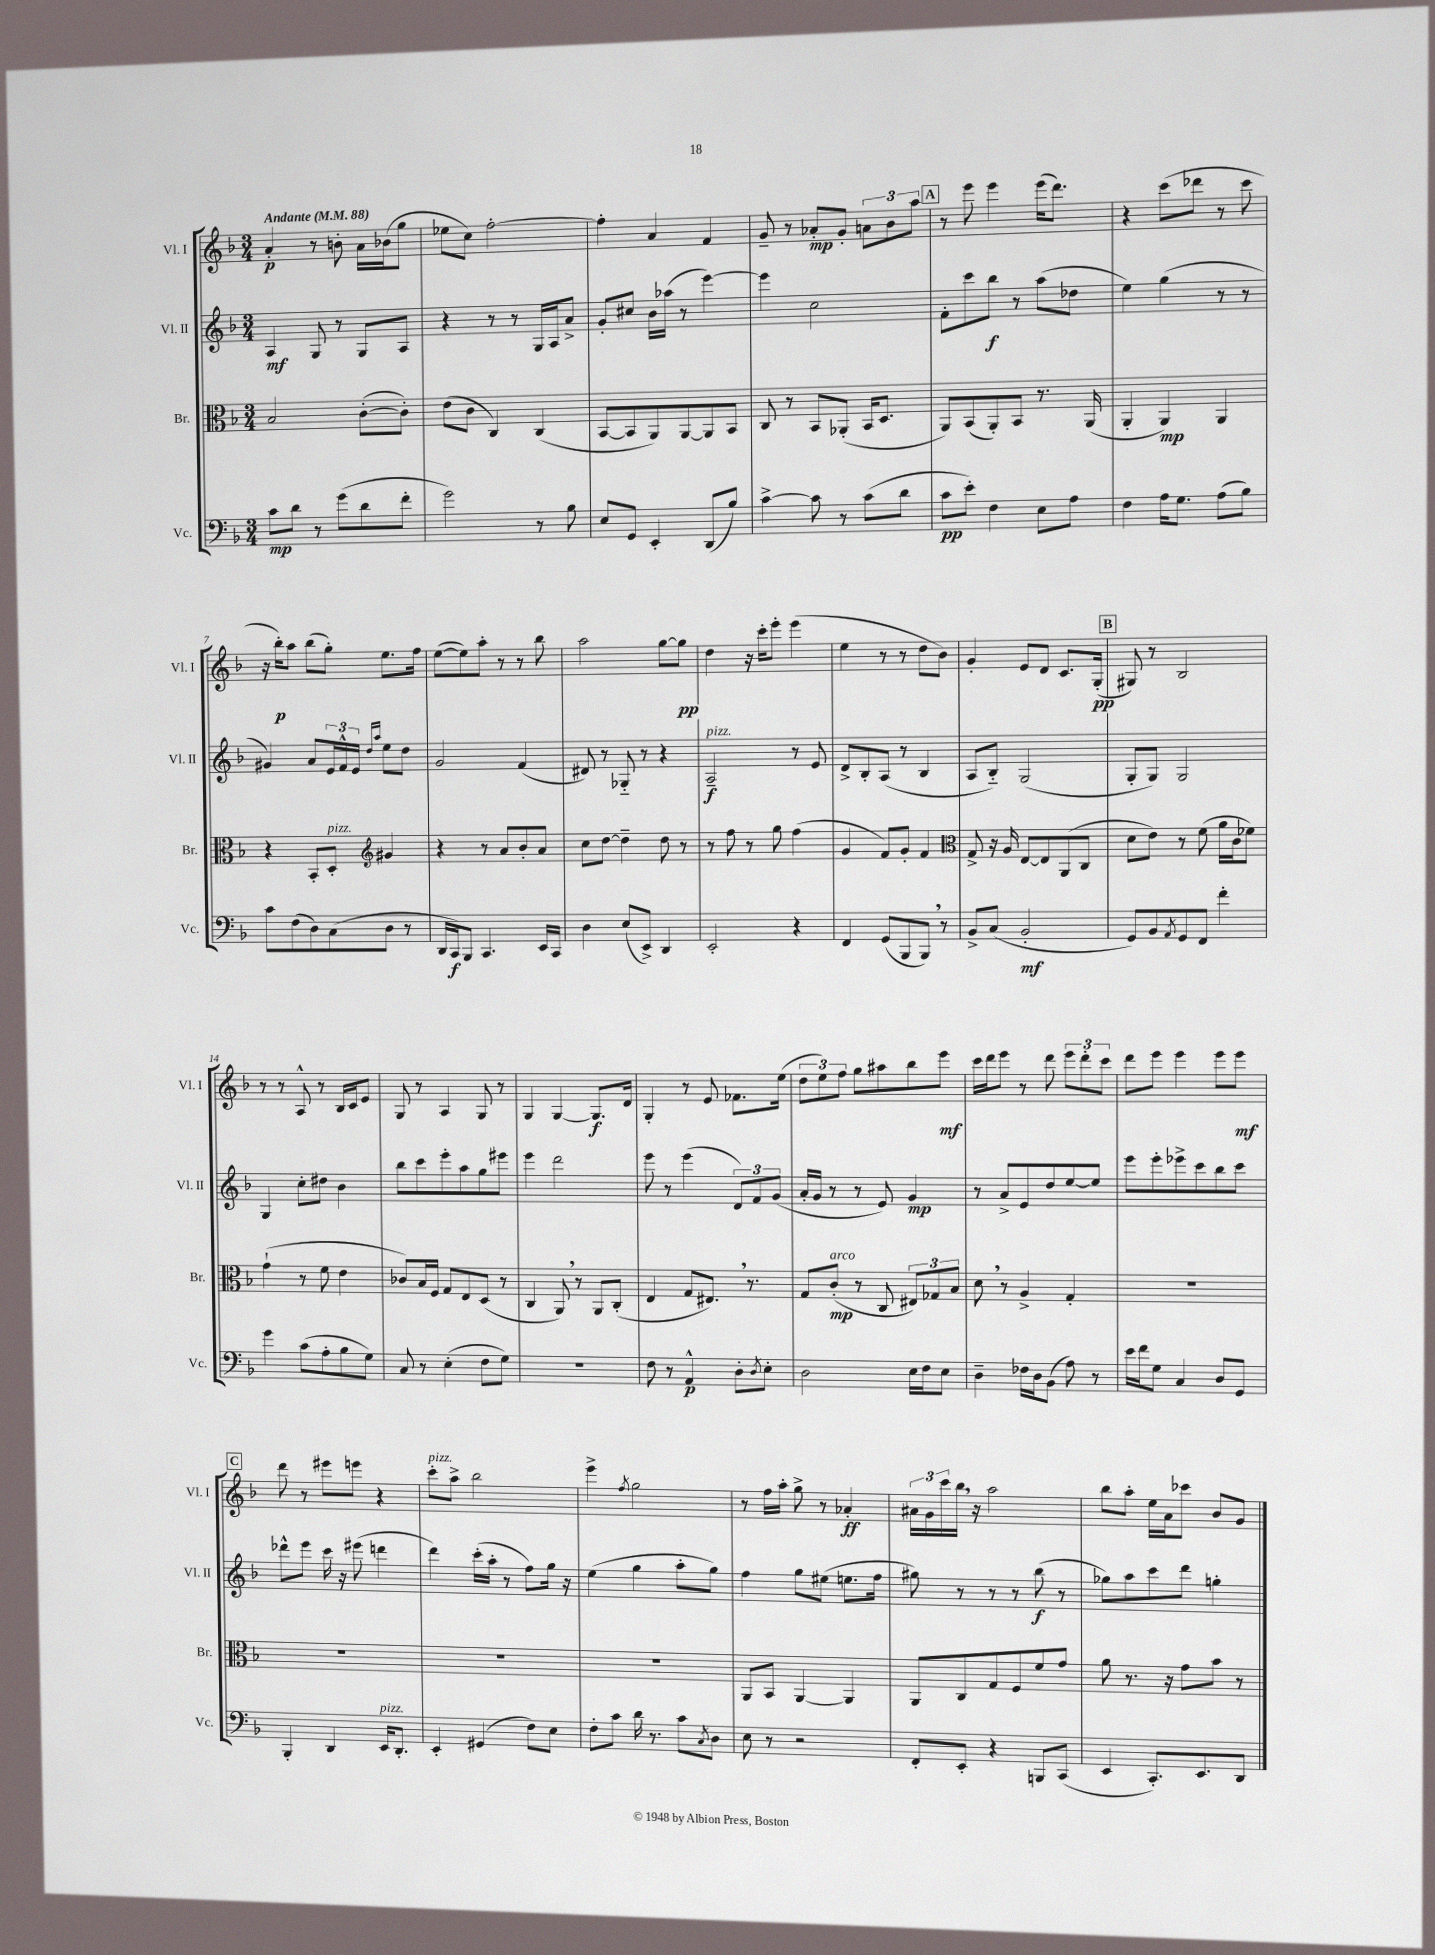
<<
\new StaffGroup <<
\new Staff = "s0" \with { instrumentName = "Vl. I" shortInstrumentName = "Vl. I" } {
    \clef treble \key f \major \numericTimeSignature \time 3/4 \tempo "Andante" 4 = 88
    a'4-.\p r8 b'8-. a'16 bes'16( g''8 |
    ees''8 c''8) f''2~-. |
    f''4-. a'4 f'4 |
    g'8-- r8 aes'8-.\mp g'8-. \tuplet 3/2 { a'8 bes'8 a''8 } |
    \mark \markup { \box "A" } r8 e'''8 e'''4 e'''16( d'''8.) |
    r4 c'''8( des'''8 r8 c'''8 |
    r16 bes''16-.\p) a''8 bes''8( g''8-.) e''8. f''16 |
    e''8~( e''8) a''8-. r8 r8 bes''8 |
    a''2 g''8~ g''8\pp |
    d''4 r16 c'''16-. e'''8-. e'''4( |
    e''4 r8 r8 d''8 bes'8) |
    g'4-. e'8 d'8 c'8. g16-.\pp( |
    \mark \markup { \box "B" } gis8) r8 bes2 |
    r8 r8 a8-^ r8 bes16 c'16 e'8 |
    g8 r8 a4 g8 r8 |
    g4 g4~ g8.\f d'16 |
    g4-. r8 e'8 fes'8. e''16( |
    \tuplet 3/2 { d''8 e''8) f''8 } g''8 ais''8 bes''8 e'''8\mf |
    c'''16 d'''16 e'''8 r8 d'''8 \tuplet 3/2 { e'''8 d'''8-. c'''8 } |
    d'''8 e'''8 e'''4 e'''8 e'''8\mf |
    \mark \markup { \box "C" } d'''8 r8 eis'''8 e'''8 r4 |
    c'''8-.^\markup { \italic "pizz." } a''8-> bes''2 |
    e'''4-> \acciaccatura { f''8 } g''2 |
    r8 f''16 a''16-. g''8-> r8 aes'4-.\ff |
    \tuplet 3/2 { ais'16 g'16 c'''16 } bes''16 \breathe r16 a''2 |
    bes''8 a''8-. e''16 a'16 ces'''8 bes'8 g'8 \bar "|." |
}
\new Staff = "s1" \with { instrumentName = "Vl. II" shortInstrumentName = "Vl. II" } {
    \clef treble \key f \major \numericTimeSignature \time 3/4
    a4\mf g8 r8 g8 a8 |
    r4 r8 r8 g16 a16 a'8-> |
    g'8-. cis''8 bes'16 aes''16( r8 e'''4~) |
    e'''4 c''2 |
    \mark \markup { \box "A" } f'8-. c'''8 bes''8\f r8 a''8( des''8 |
    e''4) g''4( r8 r8 |
    gis'4) a'8 \tuplet 3/2 { e'16 f'16-^ e'16 } \grace { d''16 a''16 } e''8 d''8 |
    g'2 f'4( |
    dis'8) r8 ges8-_ r8 r4 |
    a2--\f^\markup { \italic "pizz." } r8 e'8 |
    d'8-> bes8-. a8( r8 bes4 |
    a8 bes8-_) g2( |
    \mark \markup { \box "B" } g8-. g8) g2 |
    g4 c''8-. dis''8 bes'4 |
    bes''8 c'''8 e'''8-. a''8 g''8 eis'''8 |
    e'''4 d'''2 |
    e'''8 r8 e'''4( \tuplet 3/2 { d'8) f'8 g'8( } |
    a'16-. g'16 r8 r8 e'8) g'4\mp |
    r8 a'8-> e'8 d''8 e''8~ e''8 |
    e'''8 e'''8-. ees'''8-> c'''8 bes''8 c'''8 |
    \mark \markup { \box "C" } des'''8-^ e'''8 c'''16 r16 eis'''8( d'''4 |
    d'''4) c'''16-.( a''16-. r8 f''8) g''16 r16 |
    e''4( g''4 a''8-. g''8) |
    f''4 g''8 eis''8( e''8. f''16 |
    gis''8) r8 r8 r8 bes''8\f( r8 |
    ges''8) a''8 c'''8 d'''8 g''4-. \bar "|." |
}
\new Staff = "s2" \with { instrumentName = "Br." shortInstrumentName = "Br." } {
    \clef alto \key f \major \numericTimeSignature \time 3/4
    bes2 c'8~-.( c'8-.) |
    e'8( c'8 c4) c4( |
    bes,8~ bes,8 a,8) a,8~ a,8 bes,8 |
    c8 r8 bes,8 aes,8-.( bes,16 d8. |
    \mark \markup { \box "A" } a,8) bes,8( a,8-.) bes,8 r8. a,16( |
    a,4-. a,4\mp) a,4 |
    r4 bes,8-. d8-.^\markup { \italic "pizz." } \clef treble gis'4 |
    r4 r8 a'8 bes'8-. a'8 |
    c''8 d''8~ d''4-- d''8 r8 |
    r8 f''8 r8 g''8 f''4( |
    g'4 f'8) g'8-. f'4 |
    \clef alto g8-> r16 a16 e8~ e8 a,8( c8 |
    \mark \markup { \box "B" } d'8 e'8) r8 f'8( a'16 c'16 fes'8) |
    g'4-!( r8 f'8 e'4 |
    ces'8) bes16 f16 g8 e8 d8( r8 |
    c4 a,8) \breathe r8 a,8 c8-.( |
    e4 g8 eis8.) \breathe r8. |
    g8 c'8-.\mp^\markup { \italic "arco" }( r8 c8 \tuplet 3/2 { eis8) ges8 bes8 } |
    d'8 \breathe r8 a4-> g4-. |
    R2. |
    \mark \markup { \box "C" } R2. |
    R2. |
    R2. |
    a,8 bes,8 a,4~ a,4 |
    a,8 c8 g8 f8 f'8 g'8 |
    a'8 r8. r16 g'8 bes'8 r8 \bar "|." |
}
\new Staff = "s3" \with { instrumentName = "Vc." shortInstrumentName = "Vc." } {
    \clef bass \key f \major \numericTimeSignature \time 3/4
    c'8\mp d'8 r8 g'8( d'8 f'8-. |
    g'2) r8 bes8 |
    e8 g,8 e,4-. d,8( bes8) |
    c'4~-> c'8 r8 c'8( d'8 |
    \mark \markup { \box "A" } c'8\pp e'8-.) f4 e8 a8 |
    f4 a16 g8. a8( bes8) |
    c'8 f8( d8) c8( d8 r8 |
    d,16 c,16\f) bes,,8 c,4. e,16 c,16 |
    d4 e8( e,8->) d,4 |
    e,2-. r4 |
    f,4 g,8( bes,,8 bes,,8) \breathe r8 |
    bes,8-> c8( bes,2-.\mf |
    \mark \markup { \box "B" } g,8) bes,8 \acciaccatura { a,8 } g,8 f,8 f'4-. |
    g'4 c'8( a8-. bes8 g8) |
    c8 r8 e4-.( f8 g8) |
    R2. |
    f8 r8 a,4-^\p d8-. \acciaccatura { d8 } e8-. |
    d2 e16 f16 e8 |
    d4-- fes16 d16 bes,8( a8) r8 |
    e'16 f'16 g8 c4 d8 g,8 |
    \mark \markup { \box "C" } bes,,4-. d,4 e,16^\markup { \italic "pizz." } d,8.-. |
    e,4-. gis,4( f8) e8 |
    f8-. c'8 d'16 r8. c'8 \acciaccatura { c8 } d8 |
    e8 r8 r2 |
    f,8-. e,8-. r4 b,,8 c,8( |
    e,4 c,8.-.) e,8. d,8 \bar "|." |
}
>>
>>
